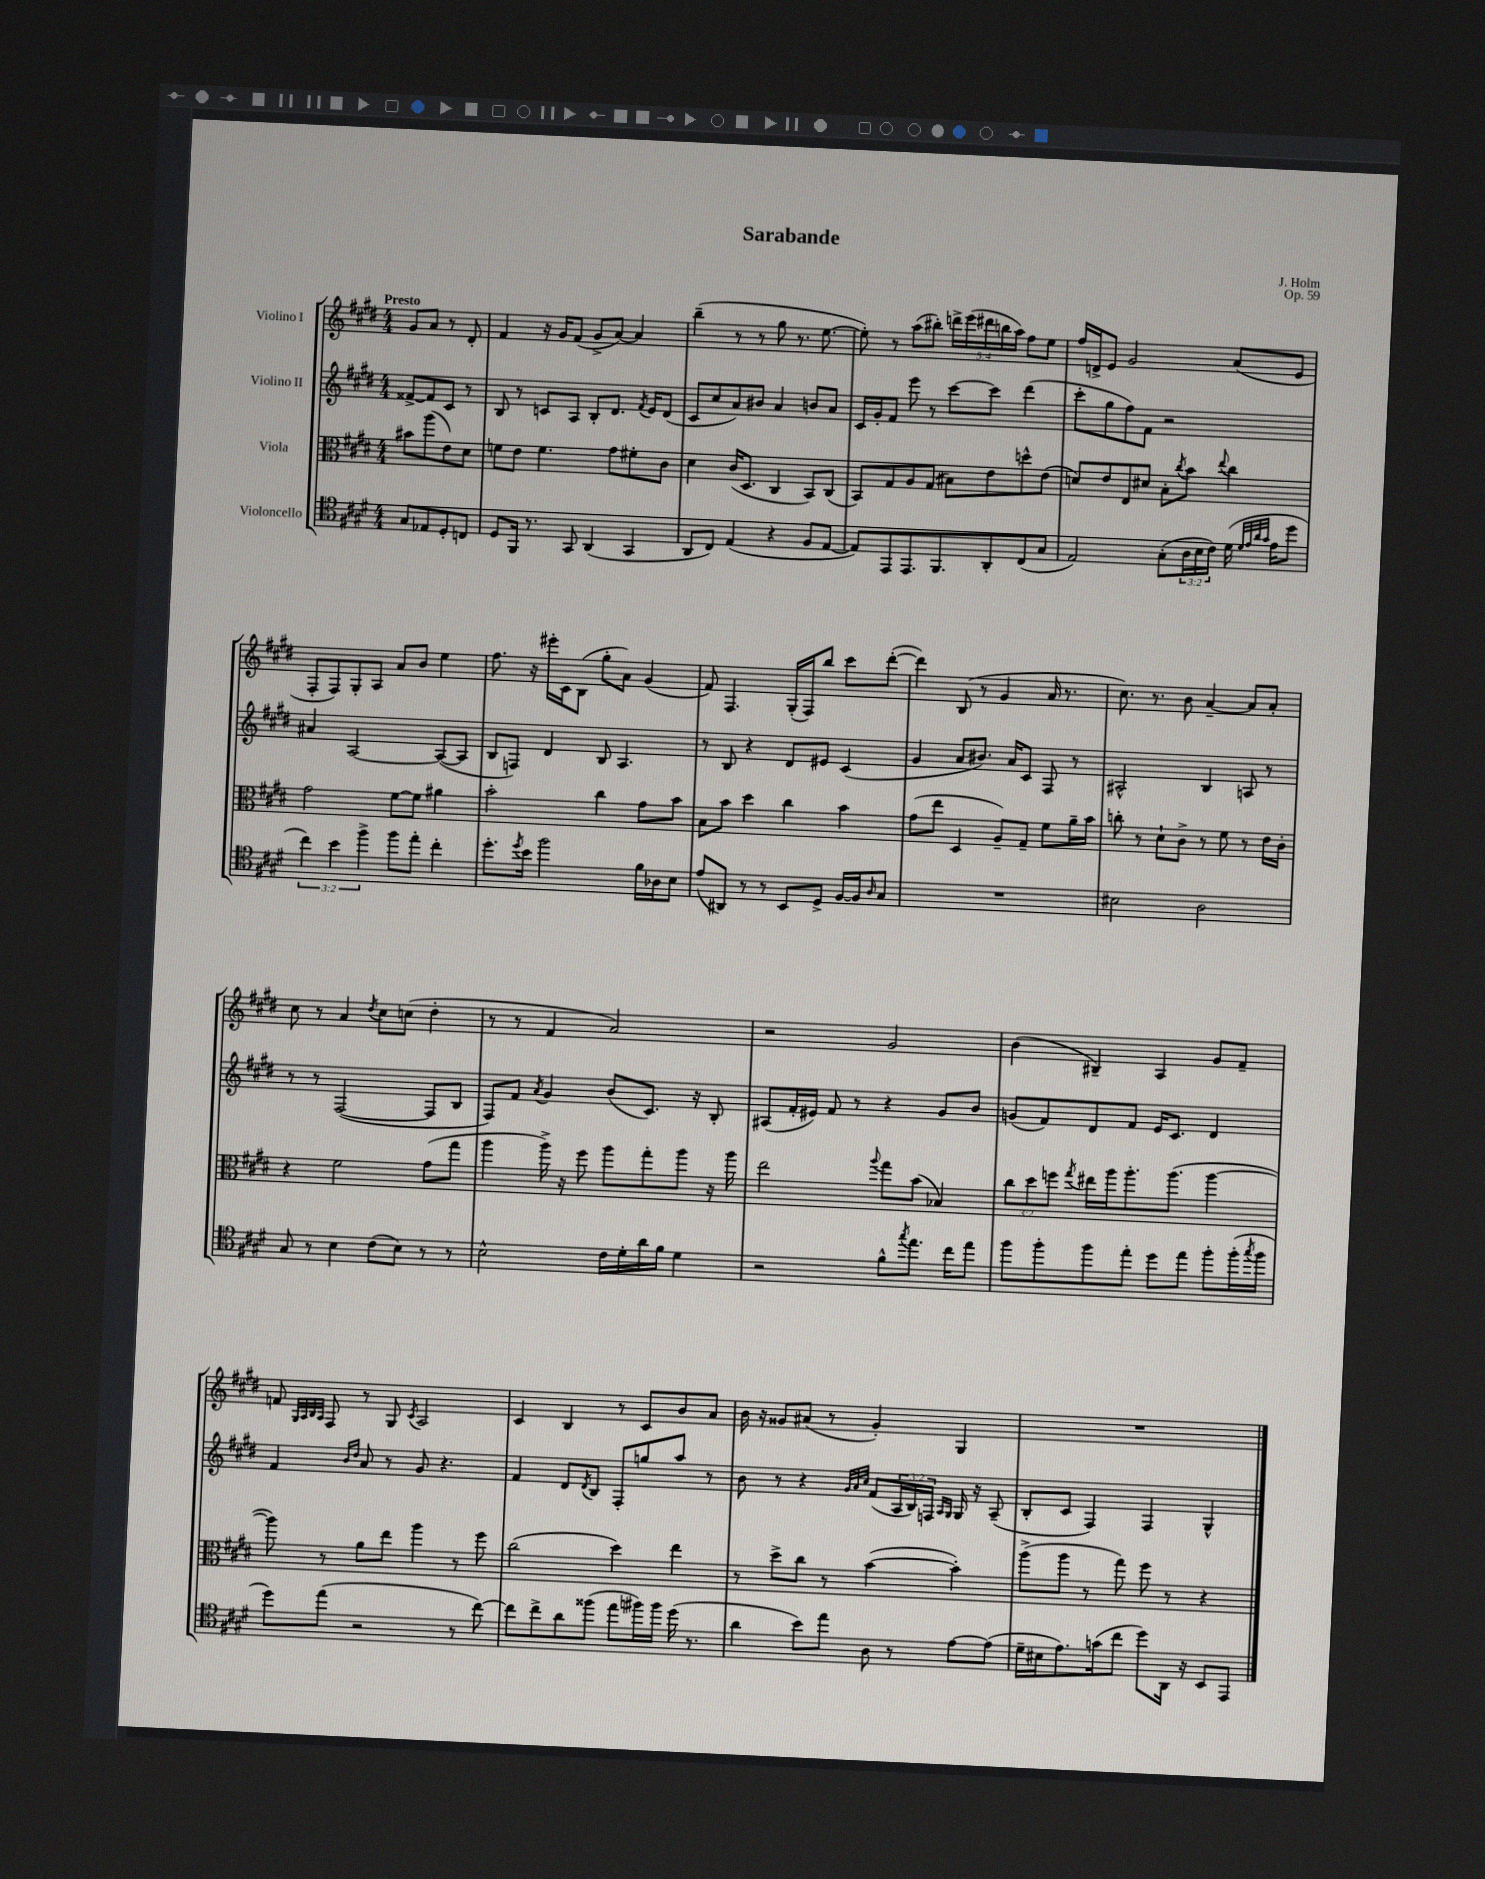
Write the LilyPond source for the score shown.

\header { title = "Sarabande" composer = "J. Holm" opus = "Op. 59" }
<<
\new StaffGroup <<
\new Staff = "s0" \with { instrumentName = "Violino I" } {
    \clef treble \key e \major \numericTimeSignature \time 4/4 \override Staff.TupletNumber.text = #tuplet-number::calc-fraction-text \partial 2 \tempo "Presto"
    gis'8 a'8 r8 dis'8-. |
    fis'4 r16 gis'16 fis'8( gis'8-> a'8~) a'4 |
    b''4--( r8 r8 gis''8 r8. e''8.~ |
    e''8-.) r8 a''8( bis''8-.) \tuplet 5/4 { d'''16-> e'''16( dis'''16 b''16 a''16) } fis''8 e''8 |
    fis''16 d'16-> e'8 gis'2 a'8( e'8 |
    fis8-. fis8) gis8-. a8 a'8 b'8 e''4 |
    fis''8. r16 eis'''16-. cis'16 b8( gis''8-. a'8) gis'4( |
    fis'8) fis4. gis16-.( fis16) b''8 cis'''8 dis'''8~-.( |
    dis'''4) b8( r8 gis'4 a'16 r8. |
    cis''8.) r8. b'8 a'4~-- a'8 a'8-. |
    cis''8 r8 a'4 \acciaccatura { dis''8 } cis''8 c''8( dis''4-. |
    r8 r8 fis'4 a'2) |
    r2 gis'2 |
    b'4( bis4--) a4 gis'8 fis'8-- |
    f'8 \grace { gis32 a32 b32 a32 } fis8 r8 gis8 \acciaccatura { cis'8 } a2 |
    cis'4 b4 r8 cis'8 b'8 a'8 |
    b'16 r16 gisis'8 ais'8( r8 gisis'4-.) gis4 |
    R1 \bar "|." |
}
\new Staff = "s1" \with { instrumentName = "Violino II" } {
    \clef treble \key e \major \numericTimeSignature \time 4/4 \override Staff.TupletNumber.text = #tuplet-number::calc-fraction-text \partial 2
    fisis'8~-> fisis'8 cis'8 r8 |
    b8 r8 c'8 a8 b8-. dis'8. \acciaccatura { fis'8 } e'16 dis'8( |
    cis'8 cis''8 a'8) bis'8 a'4 b'8 a'8 |
    cis'16 gis'16-. fis'8 e'''8 r8 cis'''8~ cis'''8 dis'''4( |
    cis'''8-. gis''8 fis''8) fis'8 r2 |
    ais'4 a2~ a8~( a8 |
    b8 f8) dis'4 b8 a4. |
    r8 b8 r4 dis'8 eis'8 cis'4( |
    gis'4 a'8 bis'8.) a'16 cis'8 fis8 r8 |
    ais2-^ b4 a8 r8 |
    r8 r8 fis2~( fis8 b8 |
    fis8) fis'8 \acciaccatura { a'8 } gis'4 b'8( cis'8.) r16 b8-. |
    ais8( fis'16-. eis'16) fis'8 r8 r4 gis'8 b'8 |
    g'8( fis'8) dis'8 fis'8 e'16 cis'8. dis'4 |
    fis'4 \grace { b'16 dis''16 } a'8 r8 gis'8 r4. |
    fis'4 dis'8 \acciaccatura { dis'8 } b8 fis8-. g''8 a''8 r8 |
    b'8 r8 r4 \grace { gis'32 a'32 cis''32 } fis'8( \tuplet 3/2 { a16 b16) f16 } \grace { a16 gis16 } gis16 r16 a8--( |
    b8-. cis'8 fis4) fis4 gis4-^ \bar "|." |
}
\new Staff = "s2" \with { instrumentName = "Viola" } {
    \clef alto \key e \major \numericTimeSignature \time 4/4 \override Staff.TupletNumber.text = #tuplet-number::calc-fraction-text \partial 2
    bis'8 a''8( e'8) dis'8 |
    f'8 e'8 f'4. gis'8 fis'8-. cis'8 |
    dis'4 cis'16( dis8. cis4 b,8) cis8( |
    b,8) gis8 a8 gis8( bis8) e'8 d''8-^ e'8( |
    d'8) e'8 e8 dis'8 b8-. \acciaccatura { cis''8 } b'8 \appoggiatura { e''8 } cis''4 |
    gis'2 fis'8~ fis'8 ais'4 |
    b'2-. cis''4 gis'8 b'8 |
    b8 b'8 dis''4 cis''4 b'4 |
    gis'8( e''8 dis4 a8--) gis8-- fis'8 a'16-- b'16 |
    c''8-. r8 dis'8-! cis'8-> r8 fis'8 r8 e'16 cis'16-. |
    r4 fis'2 gis'8( gis''8 |
    a''4 a''16->) r16 fis''8 a''8 gis''8-. a''8 r16 a''16 |
    e''2 \appoggiatura { a''8 } gis''8 b'8( bes4) |
    \tuplet 3/2 { cis''8 dis''8 f''8 } \acciaccatura { gis''8 } eis''16 a''16 a''8.-. a''8.( a''4~ |
    a''8) r8 a'8 e''8 a''4 r8 fis''8 |
    cis''2( dis''4) e''4 |
    r8 dis''8-> cis''8 r8 b'4~( b'4-.) |
    a''8->( a''8 r8 gis''8) fis''8 r8 r4 \bar "|." |
}
\new Staff = "s3" \with { instrumentName = "Violoncello" } {
    \clef tenor \key e \major \numericTimeSignature \time 4/4 \override Staff.TupletNumber.text = #tuplet-number::calc-fraction-text \partial 2
    gis8 ees8 dis8-. c8 |
    dis8 fis,16 r8. gis,8 a,4( gis,4 |
    a,8 cis8) e4( r4 fis8 e8~ |
    e8) e,8 e,8. fis,8. a,8-. cis8( gis8 |
    e2) gis8-.( \tuplet 3/2 { a16 b16 cis'16) } dis'16( \grace { dis'32 e'32 a'32 gis'32 } e'16 dis''8 |
    \tuplet 3/2 { cis''4) b'4 fis''4-> } fis''8 e''8-. cis''4-. |
    dis''8.-. \acciaccatura { dis''8 } b'16 fis''2 fis'16 aes16 b8 |
    e'8( ais,8) r8 r8 b,8 dis8-> fis16~ fis16 \grace { a16 } gis8 |
    R1 |
    bis2 a2 |
    gis8 r8 b4 cis'8( b8) r8 r8 |
    b2-^ cis'16 dis'16-. a'16 fis'16 dis'4 |
    r2 fis'8-^ \acciaccatura { gis''8 } e''8. cis''16 e''8 |
    fis''8 fis''8-. fis''8 e''8-. dis''8 e''8 fis''8-. fis''16-.( \acciaccatura { gis''8 } fis''16 |
    dis''8) e''8( r2 r8 cis''8~) |
    cis''8 cis''8-> a'8 fisis''8( e''8 fis''16) fis''16 dis''16( r8. |
    a'4 b'8) e''8 a8 r8 e'8~ e'8( |
    dis'16-- bis16 e'8.) g'16( cis''8 dis''8) a,16 r16 b,8 e,8 \bar "|." |
}
>>
>>
\layout { \context { \Score \remove "Bar_number_engraver" } }
